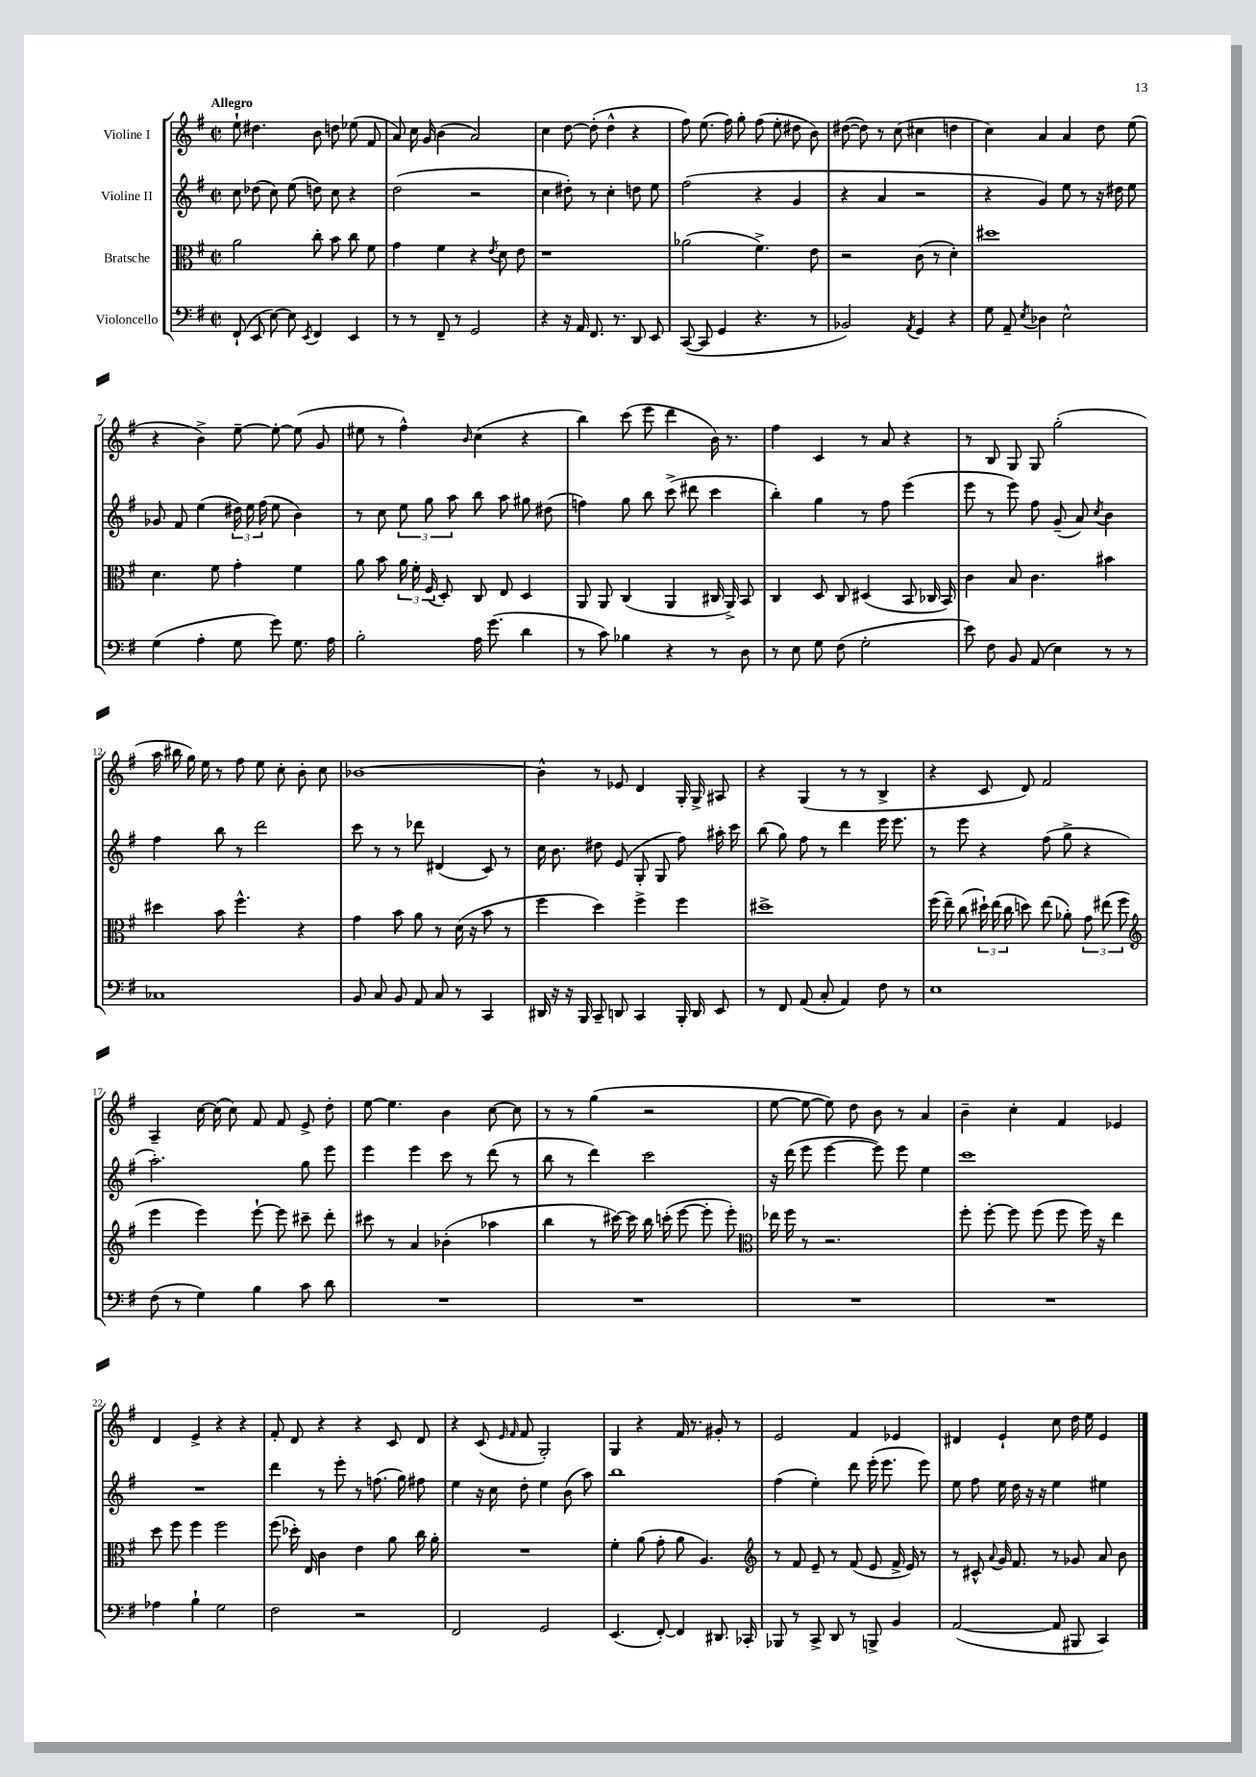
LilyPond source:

<<
\new StaffGroup <<
\new Staff = "s0" \with { instrumentName = "Violine I" } {
    \clef treble \key g \major \defaultTimeSignature \time 2/2 \tempo "Allegro"
    \autoBeamOff e''8-! dis''4. b'8 d''8 ees''8( fis'8 |
    a'8) c''16 g'16 b'4( a'2) |
    c''4 d''8~ d''8-.( d''4-^ r4 |
    fis''8) e''8.( fis''16) g''8-. fis''8( e''8-. dis''8 b'8) |
    dis''8~( dis''8) r8 c''8( cis''4 d''4 |
    c''4) a'4 a'4 d''8 e''8( |
    r4 b'4->) e''8~-- e''8~-. e''8( g'8 |
    eis''8 r8 fis''4-^) \grace { b'16 } c''4( r4 |
    b''4) c'''8( e'''8 d'''4 b'16) r8. |
    fis''4 c'4 r8 a'8 r4 |
    r8 b8 g8 g8 g''2-.( |
    a''16 bis''16 g''16) e''16 r8 fis''8 e''8 c''8-. b'8-. c''8 |
    bes'1~ |
    bes'4-^ r8 ees'8 d'4 g16-. g16-> ais8 |
    r4 g4( r8 r8 b4-> |
    r4 c'8 d'8) fis'2 |
    a4-- c''16~ c''16( c''8) fis'8 fis'8 e'8-> d''8-. |
    e''8~ e''4. b'4 c''8~ c''8 |
    r8 r8 g''4( r2 |
    e''8~ e''8~ e''8) d''8 b'8 r8 a'4 |
    b'4-- c''4-. fis'4 ees'4 |
    d'4 e'4-> r4 r4 |
    fis'8-. d'8 r4 r4 c'8 d'8 |
    r4 c'8( \grace { e'16 fis'16 } fis'8 g2-.) |
    g4 r4 fis'16 r8. gis'8-. r8 |
    e'2 fis'4 ees'4 |
    dis'4 e'4-! c''8 d''16 e''16 e'4 \bar "|." |
}
\new Staff = "s1" \with { instrumentName = "Violine II" } {
    \clef treble \key g \major \defaultTimeSignature \time 2/2
    \autoBeamOff c''8 des''8( c''8) e''8( d''8) c''8 r4 |
    d''2( r2 |
    c''4 dis''8-.) r8 c''4-. d''8 e''8 |
    fis''2( r4 g'4 |
    r4 a'4 r2 |
    r4 g'4) e''8 r8 r16 dis''16 e''8 |
    ges'8 fis'8 e''4( \tuplet 3/2 { dis''16) e''16 fis''16( } e''8 b'4) |
    r8 c''8 \tuplet 3/2 { e''8 g''8 a''8 } b''8 a''8 gis''8 dis''8( |
    f''4) g''8 b''8 c'''8->( dis'''8 c'''4 |
    b''4-.) g''4 r8 fis''8 e'''4( |
    e'''8 r8 e'''8) fis''8 g'8--( a'8) \acciaccatura { c''8 } b'4 |
    fis''4 b''8 r8 d'''2 |
    c'''8 r8 r8 des'''8 dis'4( c'8) r8 |
    c''16 b'8. dis''8 e'8( g8-. g8 fis''8) ais''16-. c'''16 |
    b''8( g''8) fis''8 r8 d'''4 e'''16 e'''8. |
    r8 e'''8 r4 fis''8( g''8-> r4 |
    a''2.-.) g''8 e'''8 |
    e'''4 e'''4 c'''8 r8 d'''8( r8 |
    b''8 r8 d'''4) c'''2 |
    r16 d'''16( e'''8 e'''4~ e'''8) e'''8 e''4 |
    c'''1 |
    R1 |
    d'''4 r8 e'''8-. r8 f''8.( g''16) fis''8 |
    e''4 r16 c''16 d''8-. e''4 b'8( a''8) |
    b''1 |
    fis''4( e''4-.) d'''8 e'''16-.( e'''8. e'''8) |
    e''8 fis''8 e''16 d''16 r16 r16 e''4 eis''4 \bar "|." |
}
\new Staff = "s2" \with { instrumentName = "Bratsche" } {
    \clef alto \key g \major \defaultTimeSignature \time 2/2
    \autoBeamOff a'2 c''8-. b'8 c''8 fis'8 |
    g'4 fis'4 r4 \acciaccatura { e'8 } d'8 e'8 |
    r1 |
    aes'2( fis'4.->) e'8 |
    r2 c'8( r8 d'4-.) |
    dis''1 |
    d'4. fis'8 g'4-. fis'4 |
    a'8 b'8 \tuplet 3/2 { a'16 fis'16-. fis16( } d8-.) c8 e8 d4 |
    a,8 a,8 c4( a,4 cis16 a,16->) b,8 |
    c4 d8 c8 dis4( b,8 ces16 b,16) |
    c'4 b8 c'4. bis'4 |
    dis''4 b'8 fis''4.-^ r4 |
    g'4 b'8 a'8 r8 d'16( r16 b'8 r8 |
    fis''4 d''4) fis''4-> fis''4 |
    dis''1-> |
    fis''16( e''16--) c''8( \tuplet 3/2 { dis''16-!) e''16( c''16 } d''8) e''8( aes'8-.) \tuplet 3/2 { g'8 eis''8( fis''8 } |
    \clef treble e'''4 e'''4) e'''8~-! e'''8 cis'''8-- d'''8-. |
    cis'''8 r8 a'4 bes'4-.( aes''4 |
    b''4 r8 cis'''16~) cis'''16 b''16 c'''16-.( e'''8~ e'''8-. e'''8-.) |
    \clef alto ees''16 fis''16 r8 r2. |
    fis''8-. fis''8~-. fis''8 fis''8( fis''8 fis''16) r16 e''4 |
    d''8 fis''8 fis''4 fis''2 |
    fis''8( des''16-.) e16 c'4 e'4 a'8 c''16 a'16-. |
    R1 |
    fis'4-. a'8( g'8-. a'8 a4.) |
    \clef treble r8 fis'8 e'8-- r8 fis'8( e'8 fis'16-> e'16) r8 |
    r8 cis'8-^ \appoggiatura { a'8 } g'16 fis'8. r8 ges'8 a'8 b'8 \bar "|." |
}
\new Staff = "s3" \with { instrumentName = "Violoncello" } {
    \clef bass \key g \major \defaultTimeSignature \time 2/2
    \autoBeamOff fis,8-!( e,8 e8~) e8 \acciaccatura { e,8 } fis,4 e,4 |
    r8 r8 fis,8-- r8 g,2 |
    r4 r16 a,16 fis,8. r8. d,8 e,8 |
    c,8~( c,8 g,4 r4. r8 |
    bes,2) \acciaccatura { a,8 } g,4 r4 |
    g8 a,8-- \acciaccatura { e8 } des4 e2-^ |
    g4( a4-. g8 g'8) g8. a16 |
    b2-. a16 g'8.( d'4 |
    r8 c'8) bes4 r4 r8 d8 |
    r8 e8 g8 fis8( g2-. |
    e'8) fis8 b,8 a,8( e4) r8 r8 |
    ces1 |
    b,8 c8 b,8 a,8 c8 r8 c,4 |
    dis,16 r16 r16 b,,16 c,8-- d,8 c,4 b,,16-. d,16 e,8 |
    r8 fis,8 a,8( c8-. a,4) fis8 r8 |
    e1 |
    fis8( r8 g4) b4 c'8 d'8 |
    R1 |
    R1 |
    R1 |
    R1 |
    aes4 b4-! g2 |
    fis2 r2 |
    fis,2 g,2 |
    e,4.( fis,8~-.) fis,4 dis,8. ces,16-. |
    bes,,8 r8 c,8-> d,8 r8 b,,8-> b,4 |
    a,2~( a,8 bis,,8 c,4) \bar "|." |
}
>>
>>
